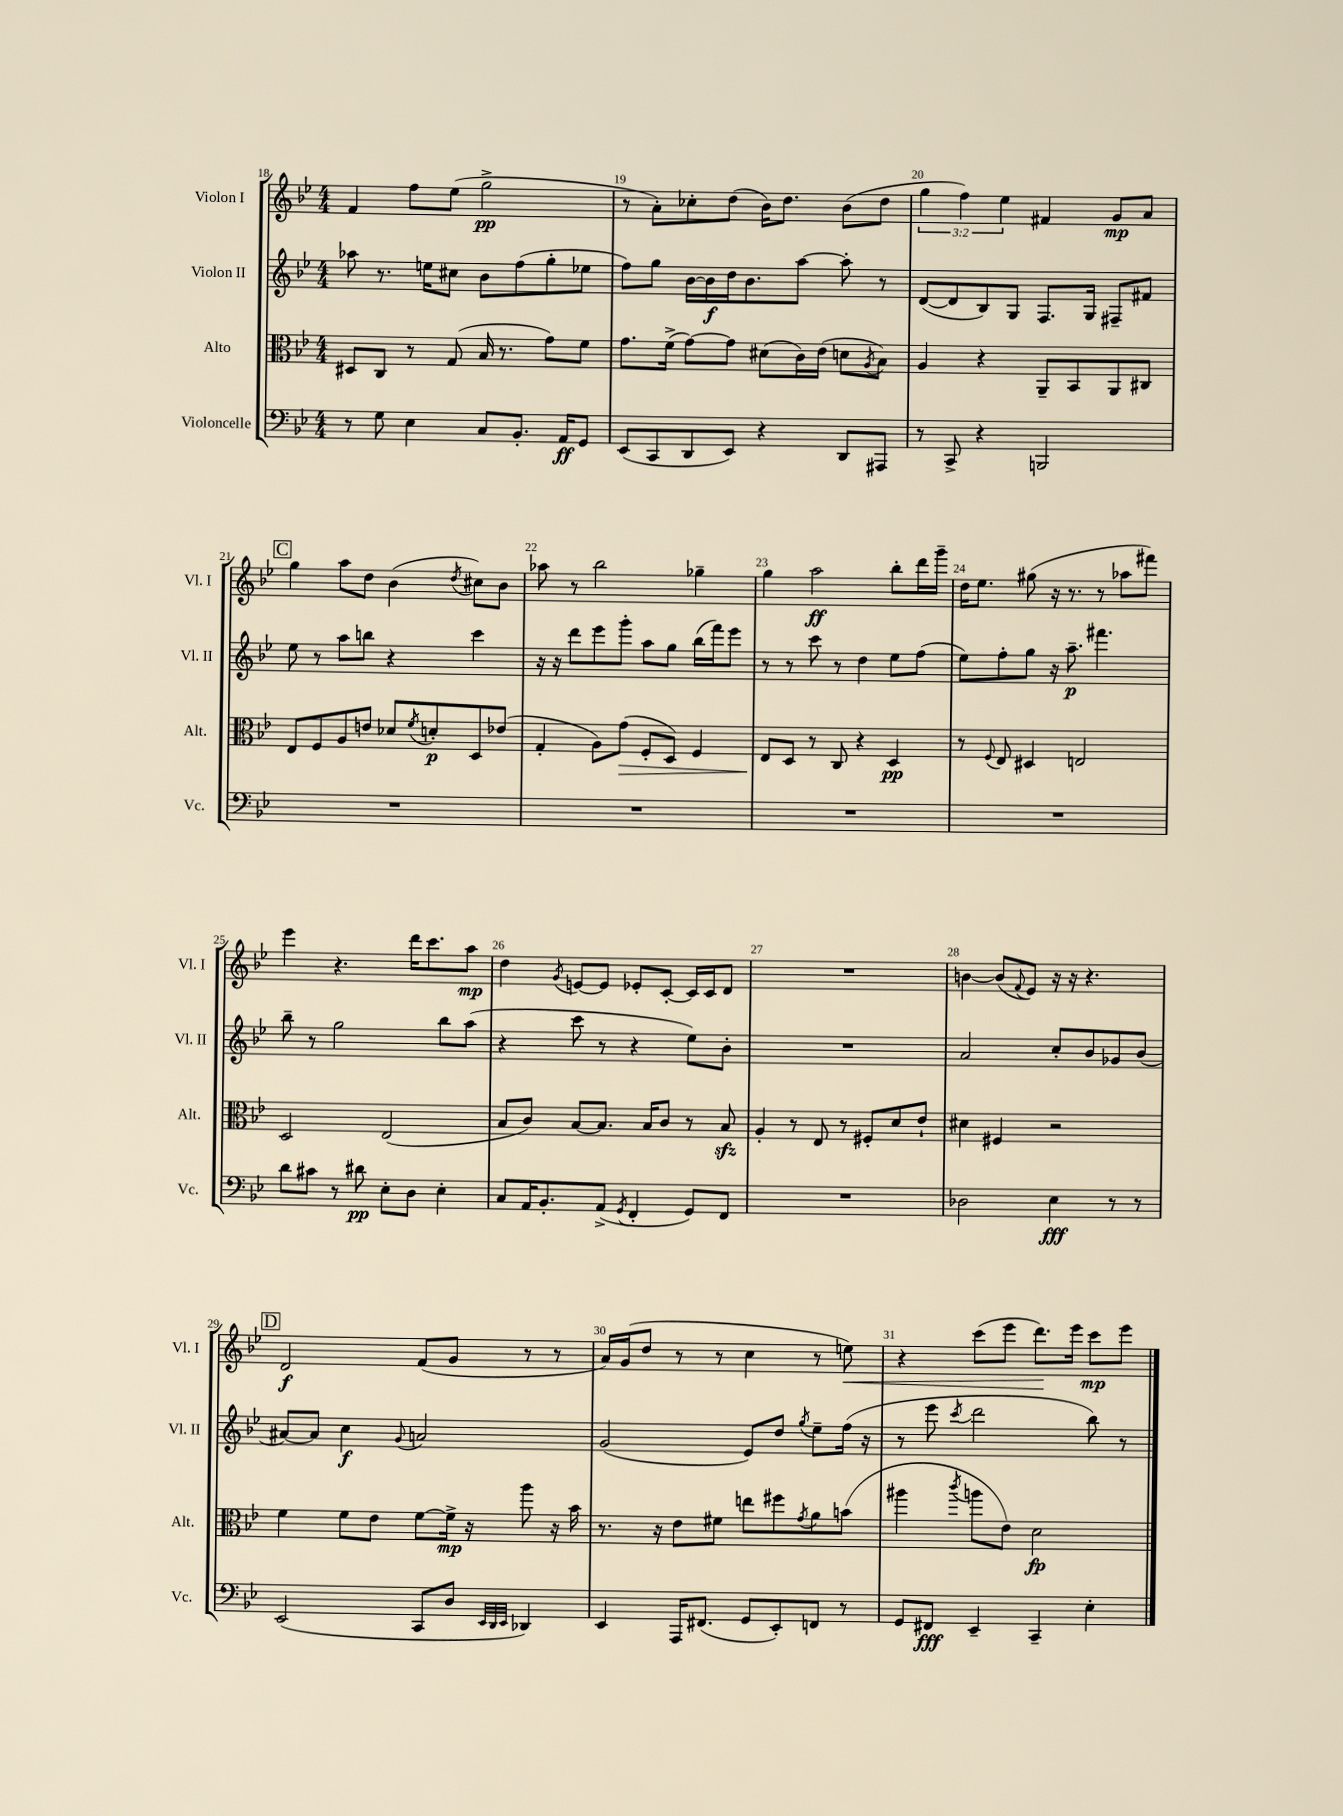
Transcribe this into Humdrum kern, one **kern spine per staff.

**kern	**kern	**kern	**kern
*staff4	*staff3	*staff2	*staff1
*clefF4	*clefC3	*clefG2	*clefG2
*k[b-e-]	*k[b-e-]	*k[b-e-]	*k[b-e-]
*M4/4	*M4/4	*M4/4	*M4/4
8r	8D#	8aa-	4f
8G	8C	8.r	.
4E-	8r	.	8ff
.	.	16ee	.
.	(8G	8cc#	(8ee-
8C	16B-	8b-	2gg^
.	8.r	.	.
8.BB-'	.	(8ff	.
.	8g)	8gg'	.
16AA	.	.	.
8GG	8f	8ee-	.
=	=	=	=
(8EE-	8.g	8ff)	8r
8CC	.	8gg	8a')
.	(16f^	.	.
8DD	[8g)	[16b-	8cc-'
.	.	16b-]	.
8EE-)	8g]	16dd	(8dd
.	.	8.b-	.
4r	(8d#	.	16b-)
.	.	.	8.dd
.	16c)	[8aa	.
.	(16e-	.	.
8DD	8d	8aa']	(8b-
.	8qA	.	.
8AAA#	8B-)	8r	8dd
=	=	=	=
8r	4A	([8d	6gg
8CC^	.	8d]	.
.	.	.	6ff)
4r	4r	8B-)	.
.	.	.	6ee-
.	.	8G	.
2BBB	8AA~	8.F	4f#
.	8BB-	.	.
.	.	16G	.
.	8AA	8F#~	8g
.	8C#	8f#	8a
=	=	=	=
1r	8E-	8ee-	4gg
.	8F	8r	.
.	8A	8aa	8aa
.	8e	8bb	8dd
.	8d-	4r	(4b-
.	8qf	.	.
.	8d'	.	.
.	.	.	8qdd
.	8D	4ccc	8cc#)
.	(8e-	.	8b-
=	=	=	=
1r	4G'	16r	8aa-
.	.	16r	.
.	.	8ddd	8r
.	8A)	8eee-	2bb-
.	(8g	8ggg'	.
.	8F'	8aa	.
.	8D)	8gg	.
.	4F	(16bb-	4gg-~
.	.	16fff)	.
.	.	8eee-	.
=	=	=	=
1r	8E-	8r	4gg
.	8D	8r	.
.	8r	8ccc	2aa
.	8C	8r	.
.	4r	4dd	.
.	4D	8ee-	8bb-'
.	.	(8ff	16ddd
.	.	.	16ggg~
=	=	=	=
1r	8r	8ee-)	16dd
.	.	.	8.ee-
.	8qqF	.	.
.	8E-	8ff'	.
.	4D#	8gg	(8gg#
.	.	16r	16r
.	.	8.aa~	8.r
.	2E	.	.
.	.	4.fff#	8r
.	.	.	8aa-
.	.	.	8fff#)
=	=	=	=
8d	2D	8bb-~	4eee-
8c#	.	8r	.
8r	.	2gg	4.r
8d#	.	.	.
8E-'	(2E-	.	.
8D	.	.	16ddd
.	.	.	8.ccc
4E-'	.	8bb-	.
.	.	(8aa	8aa
=	=	=	=
8C	8B-	4r	4dd
16AA	8c)	.	.
8.BB-'	.	.	.
.	.	.	8qg
.	[8B-	8ccc	[8e
(8AA^	8.B-]	8r	8e]
8qGG	.	.	.
4FF'	.	4r	8e-'
.	16B-	.	.
.	8c	.	[8c'
8GG)	8r	8ee-)	16c]
.	.	.	16c
8FF	8B-	8b-'	8d
=	=	=	=
1r	4A'	1r	1r
.	8r	.	.
.	8E-	.	.
.	8r	.	.
.	8F#'	.	.
.	8d	.	.
.	8e-`	.	.
=	=	=	=
2D-	4d#	2a	[4b
.	4F#	.	(8b]
.	.	.	8qqf
.	.	.	8e-)
4E-	2r	8cc'	16r
.	.	.	16r
.	.	8b-	4.r
8r	.	8g-	.
8r	.	(8b-	.
=	=	=	=
(2EE-	4f	[8a#)	2d
.	.	8a#]	.
.	8f	4cc	.
.	8e-	.	.
.	.	8qqg	.
8CC	[8f	2a	(8f
8D	16f^]	.	8g
.	16r	.	.
32qqEE-	.	.	.
32qqDD	.	.	.
32qqEE-	.	.	.
4DD-)	8aa	.	8r
.	16r	.	8r
.	16b-	.	.
=	=	=	=
4EE-	8.r	(2g	16a)
.	.	.	(16g
.	.	.	8dd
.	16r	.	.
16AAA	8e-	.	8r
(8.FF#	.	.	.
.	8f#	.	8r
8GG	8ee	8e-)	4cc
8EE-')	8ff#	8dd	.
.	8qg	8qgg	.
8FF	8a	8ee-~	8r
8r	(8b	(16ff	8ee)
.	.	16r	.
=	=	=	=
8GG	4aa#	8r	4r
8FF#	.	8eee-	.
.	8qccc	8qccc	.
4EE-~	8aa	2ddd	(8ccc
.	8e-)	.	8eee-
4CC~	2d	.	8.ddd)
.	.	.	16eee-
4E-'	.	8bb-)	8ccc
.	.	8r	8eee-
==	==	==	==
*-	*-	*-	*-
